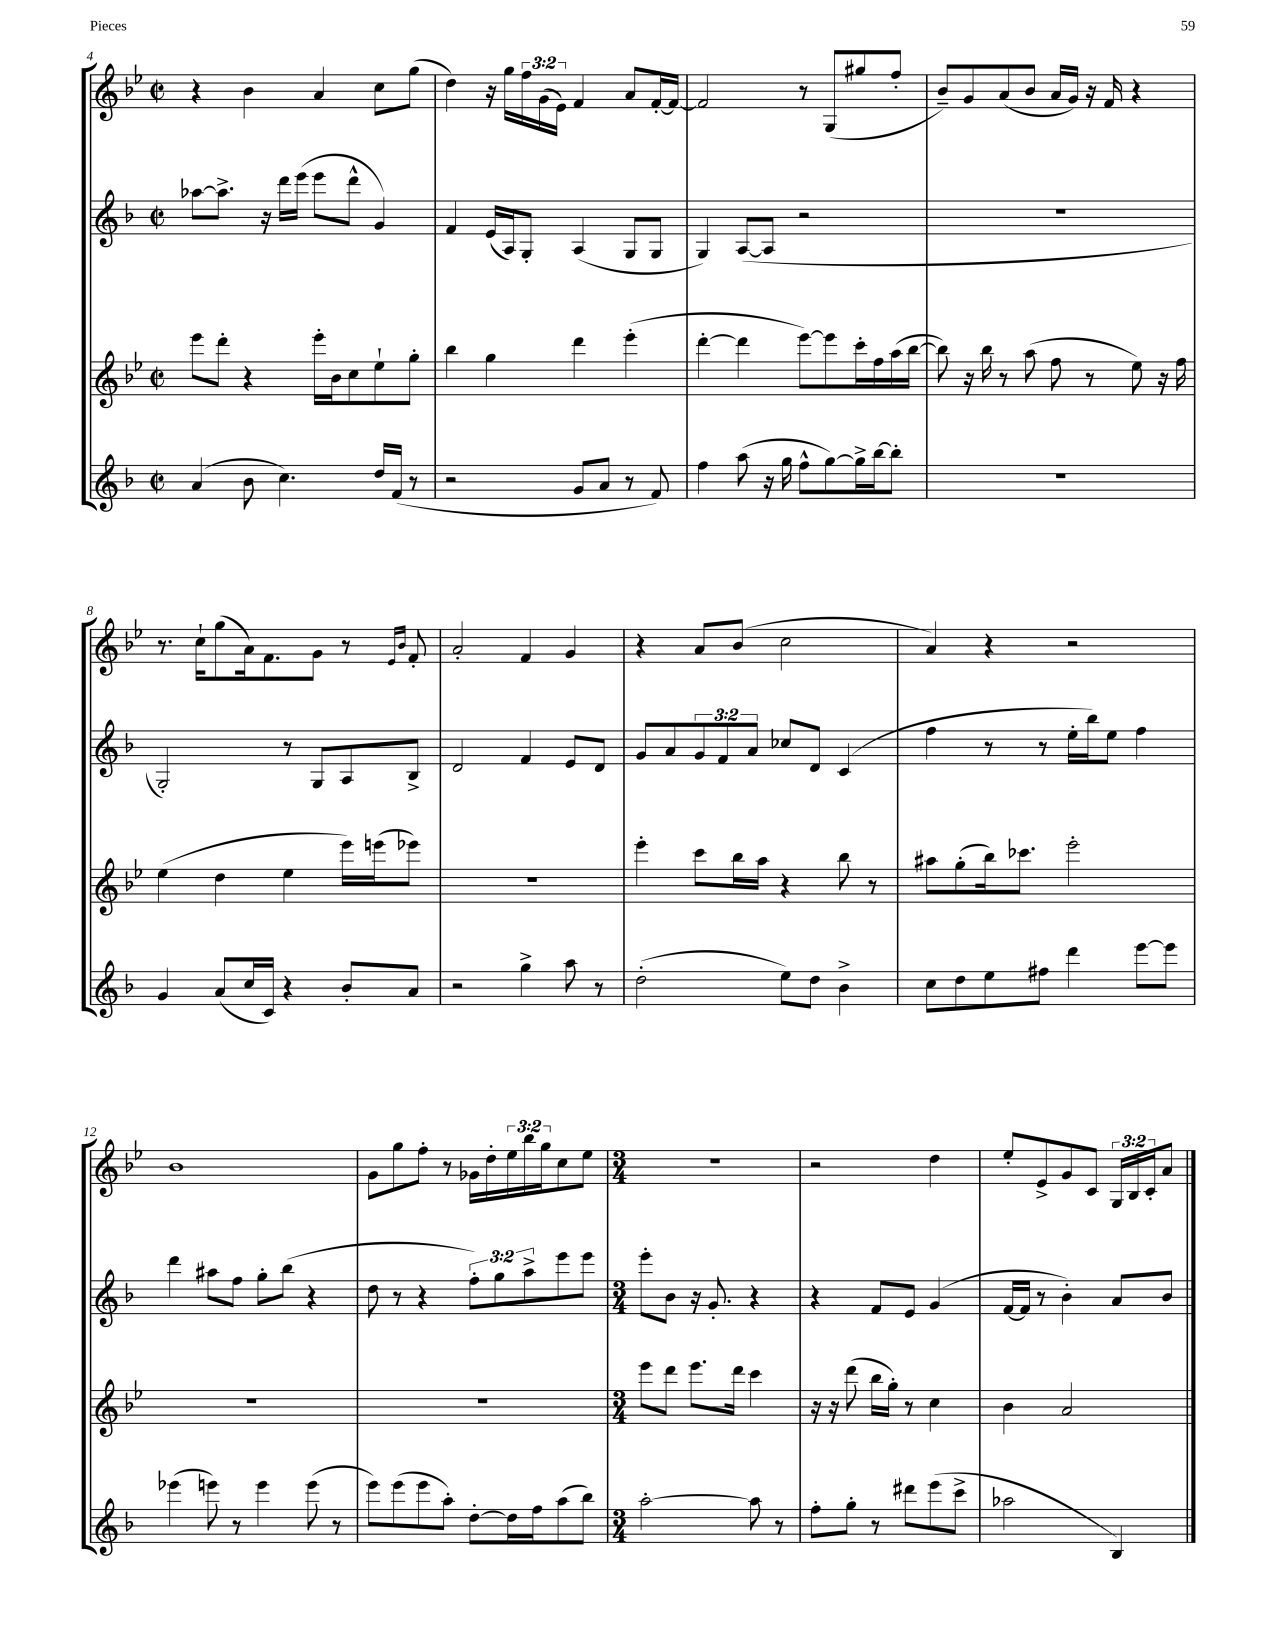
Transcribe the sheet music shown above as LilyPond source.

<<
\new StaffGroup <<
\new Staff = "s0" {
    \clef treble \key bes \major \defaultTimeSignature \time 2/2 \override Staff.TupletNumber.text = #tuplet-number::calc-fraction-text
    r4 bes'4 a'4 c''8 g''8( |
    d''4) r16 g''16 \tuplet 3/2 { f''16 g'16( ees'16) } f'4 a'8 f'16~-. f'16~ |
    f'2 r8 g8( gis''8 f''8-. |
    bes'8--) g'8 a'8( bes'8 a'16 g'16) r16 f'16 r4 |
    r8. c''16-! g''8( a'16) f'8. g'8 r8 \grace { ees'16 bes'16 } f'8-. |
    a'2-. f'4 g'4 |
    r4 a'8 bes'8( c''2 |
    a'4) r4 r2 |
    bes'1 |
    g'8 g''8 f''8-. r8 ges'16 d''16-. \tuplet 3/2 { ees''16 bes''16 g''16 } c''8 ees''8 |
    \numericTimeSignature \time 3/4 R2. |
    r2 d''4 |
    ees''8-. ees'8-> g'8 c'8 \tuplet 3/2 { g16 bes16 c'16-. } a'8 \bar "|." |
}
\new Staff = "s1" {
    \clef treble \key f \major \defaultTimeSignature \time 2/2 \override Staff.TupletNumber.text = #tuplet-number::calc-fraction-text
    aes''8~ aes''8.-> r16 d'''16 e'''16( e'''8 d'''8-^ g'4) |
    f'4 e'16( a16) g8-. a4( g8 g8 |
    g4) a8~( a8 r2 |
    R1 |
    g2-.) r8 g8 a8 bes8-> |
    d'2 f'4 e'8 d'8 |
    g'8 a'8 \tuplet 3/2 { g'8 f'8 a'8 } ces''8 d'8 c'4( |
    f''4 r8 r8 e''16-. bes''16) e''8 f''4 |
    d'''4 ais''8 f''8 g''8-. bes''8( r4 |
    d''8 r8 r4 \tuplet 3/2 { f''8-.) g''8 a''8-> } e'''8 e'''8 |
    \numericTimeSignature \time 3/4 e'''8-. bes'8 r16 g'8.-. r4 |
    r4 f'8 e'8 g'4( |
    f'16~ f'16 r8 bes'4-.) a'8 bes'8 \bar "|." |
}
\new Staff = "s2" {
    \clef treble \key bes \major \defaultTimeSignature \time 2/2
    ees'''8 d'''8-. r4 ees'''16-. bes'16 c''8 ees''8-! g''8-. |
    bes''4 g''4 d'''4 ees'''4-.( |
    d'''4~-. d'''4 ees'''8~) ees'''8 c'''16-. f''16 a''16( bes''16~ |
    bes''8) r16 bes''16 r8 a''8( f''8 r8 ees''8) r16 f''16 |
    ees''4( d''4 ees''4 ees'''16) e'''16( ees'''8) |
    R1 |
    ees'''4-. c'''8 bes''16 a''16 r4 bes''8 r8 |
    ais''8 g''8-.( bes''16) ces'''8. ees'''2-. |
    R1 |
    R1 |
    \numericTimeSignature \time 3/4 ees'''8 d'''8 ees'''8. d'''16 c'''4 |
    r16 r16 d'''8( bes''16 g''16-.) r8 c''4 |
    bes'4 a'2 \bar "|." |
}
\new Staff = "s3" {
    \clef treble \key f \major \defaultTimeSignature \time 2/2
    a'4( bes'8 c''4.) d''16 f'16( r8 |
    r2 g'8 a'8 r8 f'8) |
    f''4 a''8( r16 g''16 f''8-^ g''8~) g''16-> bes''16~ bes''8-. |
    R1 |
    g'4 a'8( c''16 c'16) r4 bes'8-. a'8 |
    r2 g''4-> a''8 r8 |
    d''2-.( e''8) d''8 bes'4-> |
    c''8 d''8 e''8 fis''8 d'''4 e'''8~ e'''8 |
    ees'''4( e'''8) r8 e'''4 e'''8( r8 |
    e'''8) e'''8( e'''8 a''8-.) d''8~-. d''16 f''16 a''8( bes''8) |
    \numericTimeSignature \time 3/4 a''2~-. a''8 r8 |
    f''8-. g''8-. r8 dis'''8 e'''8( c'''8-> |
    aes''2 bes4) \bar "|." |
}
>>
>>
\layout { \context { \Score currentBarNumber = #4 } }
